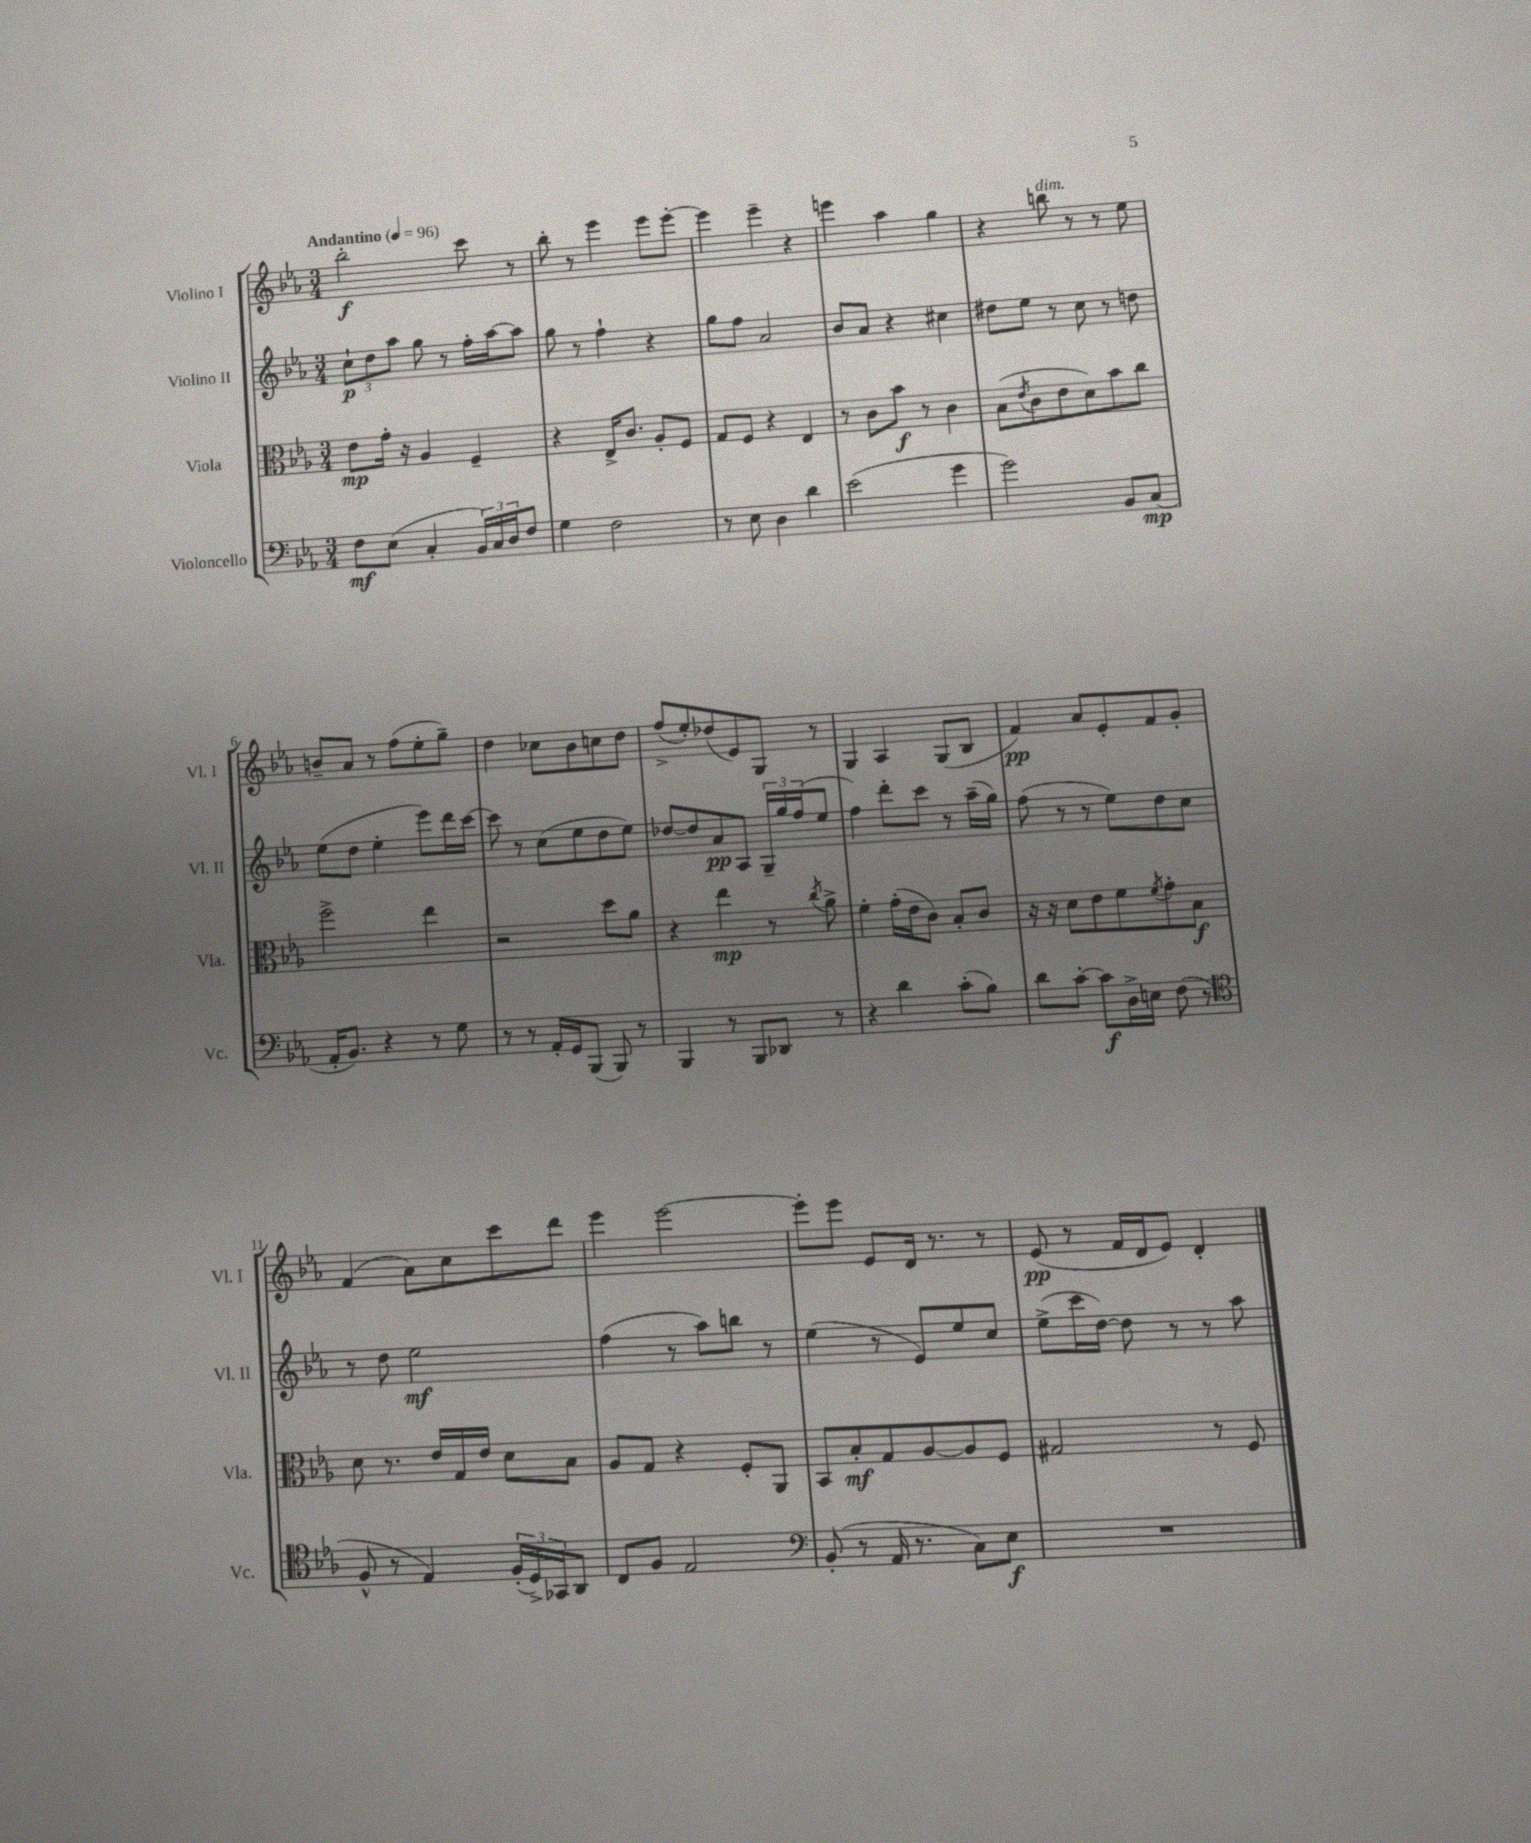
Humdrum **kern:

**kern	**kern	**kern	**kern
*staff4	*staff3	*staff2	*staff1
*clefF4	*clefC3	*clefG2	*clefG2
*k[b-e-a-]	*k[b-e-a-]	*k[b-e-a-]	*k[b-e-a-]
*M3/4	*M3/4	*M3/4	*M3/4
*MM96	*MM96	*MM96	*MM96
8F\L	8e-\L	12cc`\L	2bb-'\
.	.	12dd\	.
(8E-\J	16g'\Jk	.	.
.	.	12aa-\J	.
.	16r	.	.
4C'/	4A-/	8gg\	.
.	.	8r	.
24BB-/LL)	4F~/	16ff'\LL	8ccc\
24C/	.	.	.
.	.	[16aa-\J	.
24D/J	.	.	.
8F/J	.	8aa-\]J	8r
=	=	=	=
4G\	4r	8gg\	8bb-'\
.	.	8r	8r
2F\	16E-^/LK	4ff`\	4eee-\
.	8.c/J	.	.
.	8A-'/L	4r	8eee-\L
.	8F/J	.	[8eee-'\J
=	=	=	=
8r	8G/L	8gg\L	4eee-\]
8E-\	8F/J	8ff\J	.
4D\	4r	2a-/	4eee-~\
4d\	4E-/	.	4r
=	=	=	=
(2e-\	8r	8b-/L	4eee\
.	8c\L	8a-/J	.
.	8b-\J	4r	4aa-\
.	8r	.	.
4g\	4c\	4cc#\	4gg\
=	=	=	=
2g\)	(8B-\L	8dd#\L	4r
.	8qe-/	.	.
.	8c\	8ee-\J	.
.	8e-\	8r	8bb\
.	8d\)	8cc\	8r
8BB-/L	8b-\	8r	8r
(8C/J	8cc\J	8dd\	8ee-\
=	=	=	=
16AA-'/LK	2ff^\	(8ee-\L	8b~/L
8.BB-/J)	.	.	.
.	.	8dd\J	8a-/J
4r	.	4ee-'\	8r
.	.	.	(8ff\L
8r	4ee-\	8eee-\L)	8ee-'\
8G\	.	16ddd\L	8gg~\J)
.	.	[16ccc\JJ	.
=	=	=	=
8r	2r	8ccc\]	4dd\
8r	.	8r	.
16AA-'/LL	.	(8cc\L	8cc-\L
16GG/J	.	.	.
(8BBB-/J	.	8ee-\	8b-\
8BBB-/)	8dd\L	8dd\	8cc\
8r	8a-\J	8ee-\J)	8dd\J
=	=	=	=
4BBB-/	4r	[8dd-/L	(8ff^/L
.	.	8dd-/]	8ee-'/)
8r	4ee-\	8a-/	(8dd-/
8BBB-/L	.	8A-/J	8e-/)
8DD-/J	8r	24G~/LL	8G/J
.	.	24gg/	.
.	.	(24ff/J	.
.	8qcc/	.	.
8r	8a-^\	8ee-/J	8r
=	=	=	=
4r	4f'\	4ff\)	4G/
4d\	(16g'\LL	8ddd'\L	4A-/
.	16e-\J	.	.
.	8c\J)	8ccc\J	.
(8c'\L	8B-'/L	8r	(8G/L
8B-\J)	8c/J	(16aa-~\LL	8B-/J
.	.	16gg\JJ)	.
=	=	=	=
8d\L	16r	(8ff\	4f/)
.	16r	.	.
[8c'\J	8d\L	8r	.
8c\]L	8e-\	8r	8a-/L
16D^\L	8f\	8ee-\L)	8e-'/
16E\JJ	.	.	.
.	8qf/	.	.
(8F\	8g'\	8dd\	8f/
8r	8B-\J	8cc\J	8g'/J
=	=	=	=
*clefC4	*	*	*
8F^^/	8d\	8r	(4f/
8r	8.r	8dd\	.
4E-/)	.	2ee-\	8a-\L)
.	16e-/LL	.	.
.	16G/	.	8cc\
.	16e-/JJ	.	.
(24F'/LL	8d\L	.	8ccc\
24D^/)	.	.	.
24GG-/J	.	.	.
8AA-/J	8B-\J	.	8ddd\J
=	=	=	=
8C/L	8A-/L	(4ff\	4eee-\
8F/J	8G/J	.	.
2E-/	4r	8r	[2eee-\
.	.	8aa-\L)	.
.	8F'/L	8bb\J	.
.	8AA-/J	8r	.
=	=	=	=
*clefF4	*	*	*
(8BB-'/	8BB-/L	(4ee-\	8eee-'\]L
8r	8B-'/	.	8eee-\J
16AA-/	8G/	8r	8e-/L
8.r	.	.	.
.	[8A-/	8e-/L)	16d/Jk
.	.	.	8.r
8C\L)	8A-/]	8ee-/	.
8E-\J	8F/J	8cc/J	8r
=	=	=	=
2.r	2G#/	(8ee-^\L	(8e-/
.	.	16ccc\L	8r
.	.	[16dd\JJ)	.
.	.	8dd\]	16f/LL
.	.	.	16d/J
.	.	8r	8e-/J)
.	8r	8r	4d'/
.	8F/	8aa-\	.
==	==	==	==
*-	*-	*-	*-
